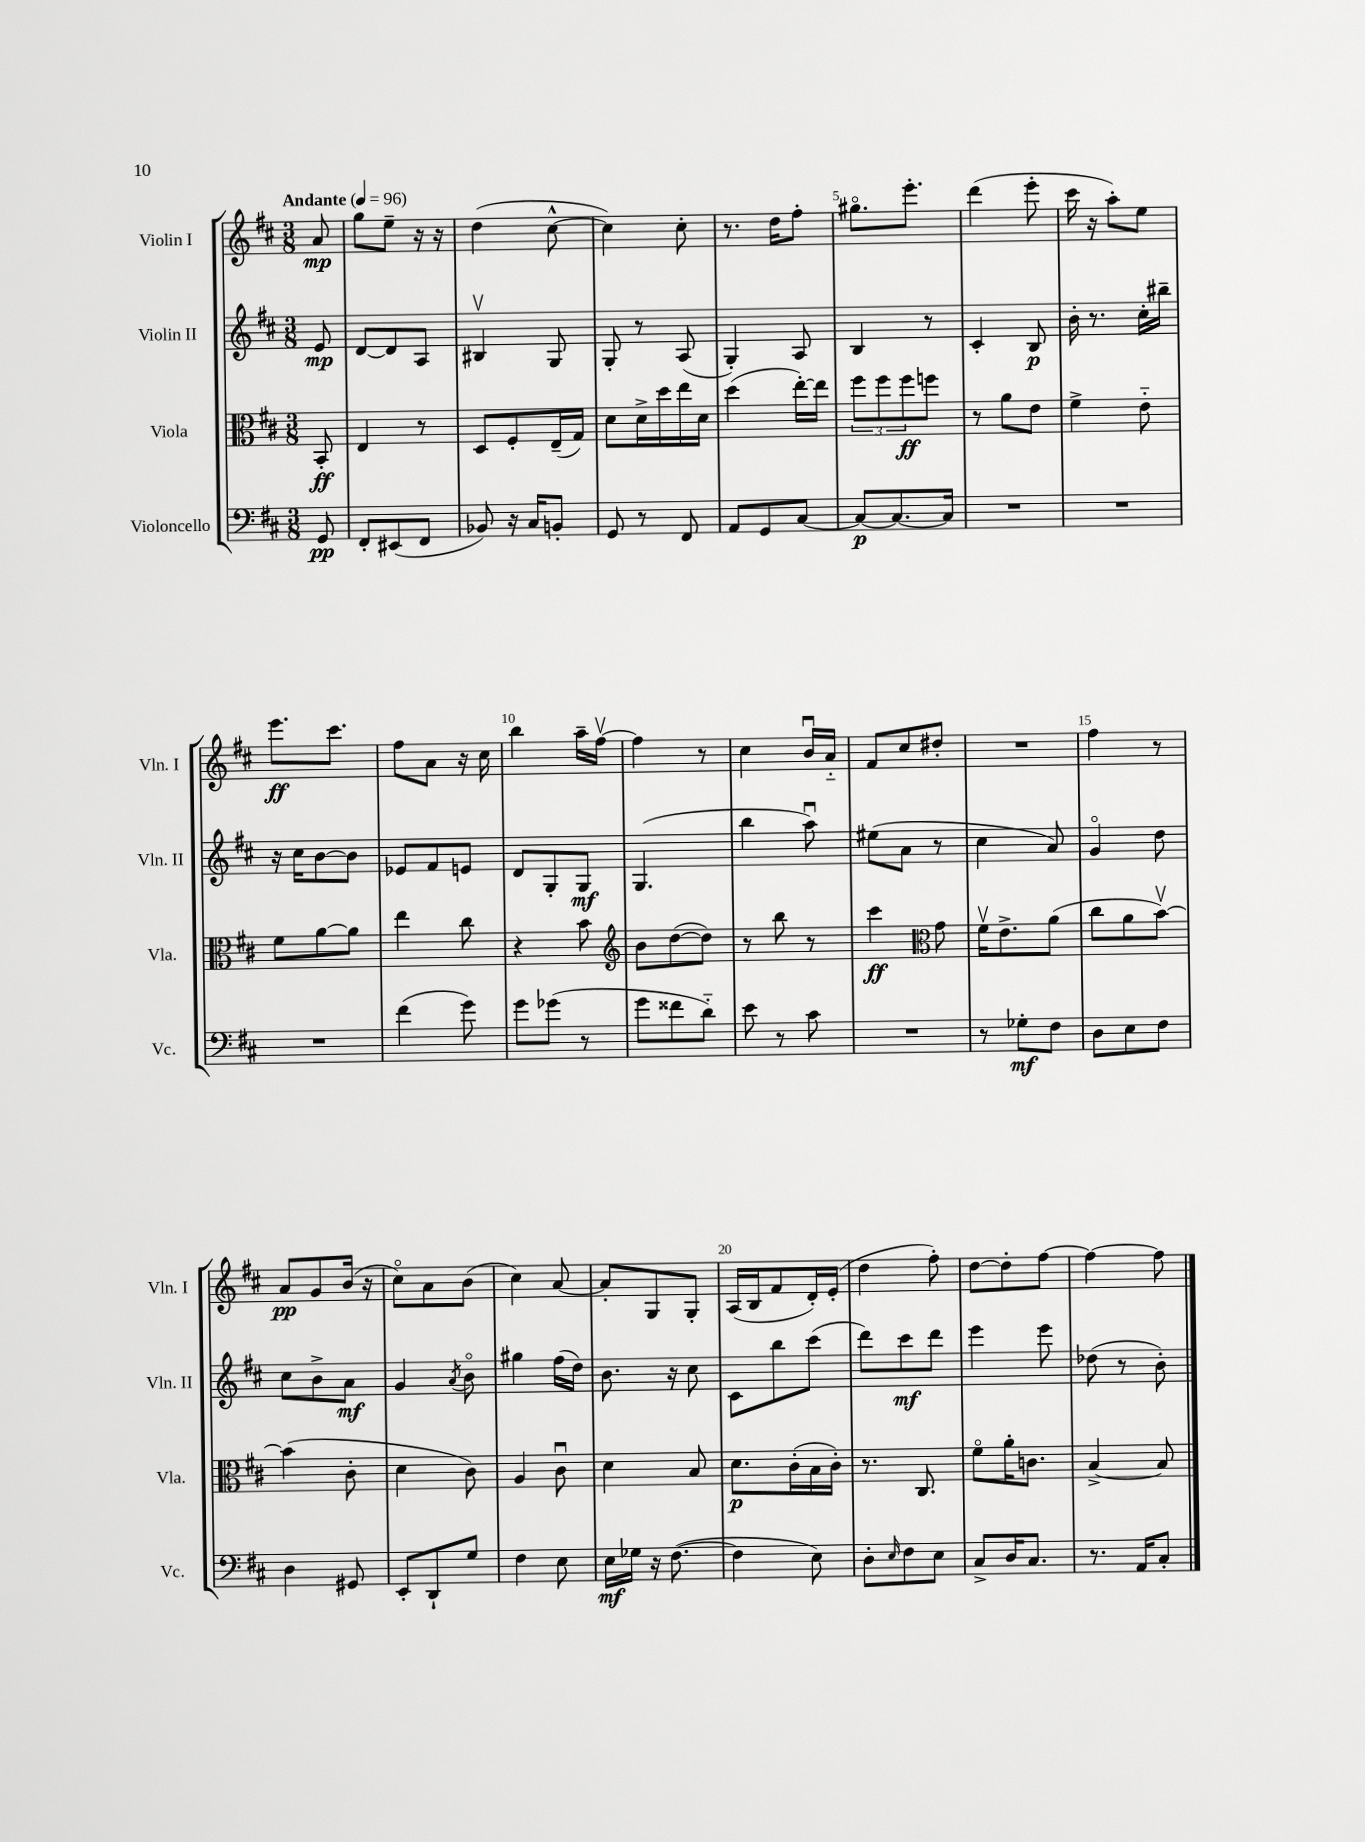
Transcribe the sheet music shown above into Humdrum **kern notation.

**kern	**kern	**kern	**kern
*staff4	*staff3	*staff2	*staff1
*clefF4	*clefC3	*clefG2	*clefG2
*k[f#c#]	*k[f#c#]	*k[f#c#]	*k[f#c#]
*M3/8	*M3/8	*M3/8	*M3/8
*MM96	*MM96	*MM96	*MM96
8GG/	8BB'/	8e/	8a/
=	=	=	=
8FF#'/L	4E/	[8d/L	8gg\L
(8EE#/	.	8d/]	8ee~\J
8FF#/J	8r	8A/J	16r
.	.	.	16r
=	=	=	=
8BB-/)	8D/L	4B#v/	(4dd\
16r	8F#'/	.	.
16C#/LK	.	.	.
8BB'/J	(16E~/L	8G/	[8cc#^^\
.	16G/JJ)	.	.
=	=	=	=
8GG/	8d\L	8G'/	4cc#\])
8r	16d^\L	8r	.
.	16dd\	.	.
8FF#/	16ee\	(8A/	8cc#'\
.	16d\JJ	.	.
=	=	=	=
8AA/L	(4dd\	4G'/)	8.r
8GG/	.	.	.
.	.	.	16dd\LK
[8C#/J	[16ee'\LL)	8A/	8ff#'\J
.	16ee\]JJ	.	.
=	=	=	=
8C#/_L	12ff#\L	4B/	8.gg#o\L
.	12ff#\	.	.
8.C#/_	.	.	.
.	12ff#\	.	.
.	.	.	8.eee'\J
.	8ff\J	8r	.
16C#/]Jk	.	.	.
=	=	=	=
4.r	8r	4c#'/	(4ddd\
.	8a\L	.	.
.	8e\J	8B/	8eee'\
=	=	=	=
4.r	4f#^\	16b'\	16ccc#\
.	.	8.r	16r
.	.	.	8aa'\L)
.	8e'~\	16cc#'\LL	8ee\J
.	.	16bb#~\JJ	.
=	=	=	=
4.r	8f#\L	16r	8.eee\L
.	.	16cc#\LK	.
.	[8a\	[8b\	.
.	.	.	8.ccc#\J
.	8a\]J	8b\]J	.
=	=	=	=
(4f#\	4ee\	8e-/L	8ff#\L
.	.	8f#/	8a\J
8g\)	8cc#\	8e/J	16r
.	.	.	16cc#\
=	=	=	=
8g\L	4r	8d/L	4bb\
(8g-\J	.	8G'/	.
8r	8b\	8G/J	16aa~\LL
.	.	.	[16ff#v\JJ
=	=	=	=
*	*clefG2	*	*
8g\L	8b\L	(4.G/	4ff#\]
8f##\	([8dd\	.	.
8d'~\J)	8dd\]J)	.	8r
=	=	=	=
8e\	8r	4bb\	4cc#\
8r	8bb\	.	.
8c#\	8r	8aau\)	16bu/LL
.	.	.	16a'~/JJ
=	=	=	=
4.r	4ccc#\	(8ee#\L	8f#/L
.	.	8a\J	8cc#/
*	*clefC3	*	*
.	8g\	8r	8dd#'/J
=	=	=	=
8r	16f#v\LK	4cc#\	4.r
.	8.e^\	.	.
8G-'\L	.	.	.
8F#\J	(8a\J	8a/)	.
=	=	=	=
8D\L	8cc#\L	4go/	4ff#\
8E\	8a\	.	.
8F#\J	[8bv\J)	8dd\	8r
=	=	=	=
4D\	(4b\]	8cc#\L	8a/L
.	.	8b^\	8g/
8GG#/	8c#'\	8a\J	(16b/Jk
.	.	.	16r
=	=	=	=
8EE'/L	4d\	4g/	8cc#o\L)
8DD`/	.	.	8a\
.	.	8qa/	.
8G/J	8c#\)	8bo\	(8b\J
=	=	=	=
4F#\	4A/	4gg#\	4cc#\)
8E\	8c#u\	(16ff#\LL	[8a/
.	.	16dd\JJ)	.
=	=	=	=
16E\LL	4d\	8.b\	8a'/]L
16G-\JJ	.	.	.
16r	.	.	8G/
([8.F#\	.	16r	.
.	8B/	8cc#\	8G'/J
=	=	=	=
4F#\]	8.d\L	8c#\L	(16A/LL
.	.	.	16B/J
.	.	8bb\	8f#/
.	(16c#'\L	.	.
8E\)	16B\	(8ccc#\J	16d'/L)
.	16c#'\JJ)	.	(16e'/JJ
=	=	=	=
8D'\L	8.r	8ddd\L)	4dd\
16qqE/	.	.	.
8F#\	.	8ccc#\	.
.	8.C#/	.	.
8E\J	.	8ddd\J	8ff#'\)
=	=	=	=
8C#^/L	8f#o\L	4eee\	[8dd\L
16D/K	16a'\K	.	8dd'\]
8.C#/J	8.c\J	.	.
.	.	8eee\	[8ff#\J
=	=	=	=
8.r	[4B^/	(8dd-\	4ff#\_
.	.	8r	.
16AA/LK	.	.	.
8C#'/J	8B/]	8b'\)	8ff#\]
==	==	==	==
*-	*-	*-	*-
